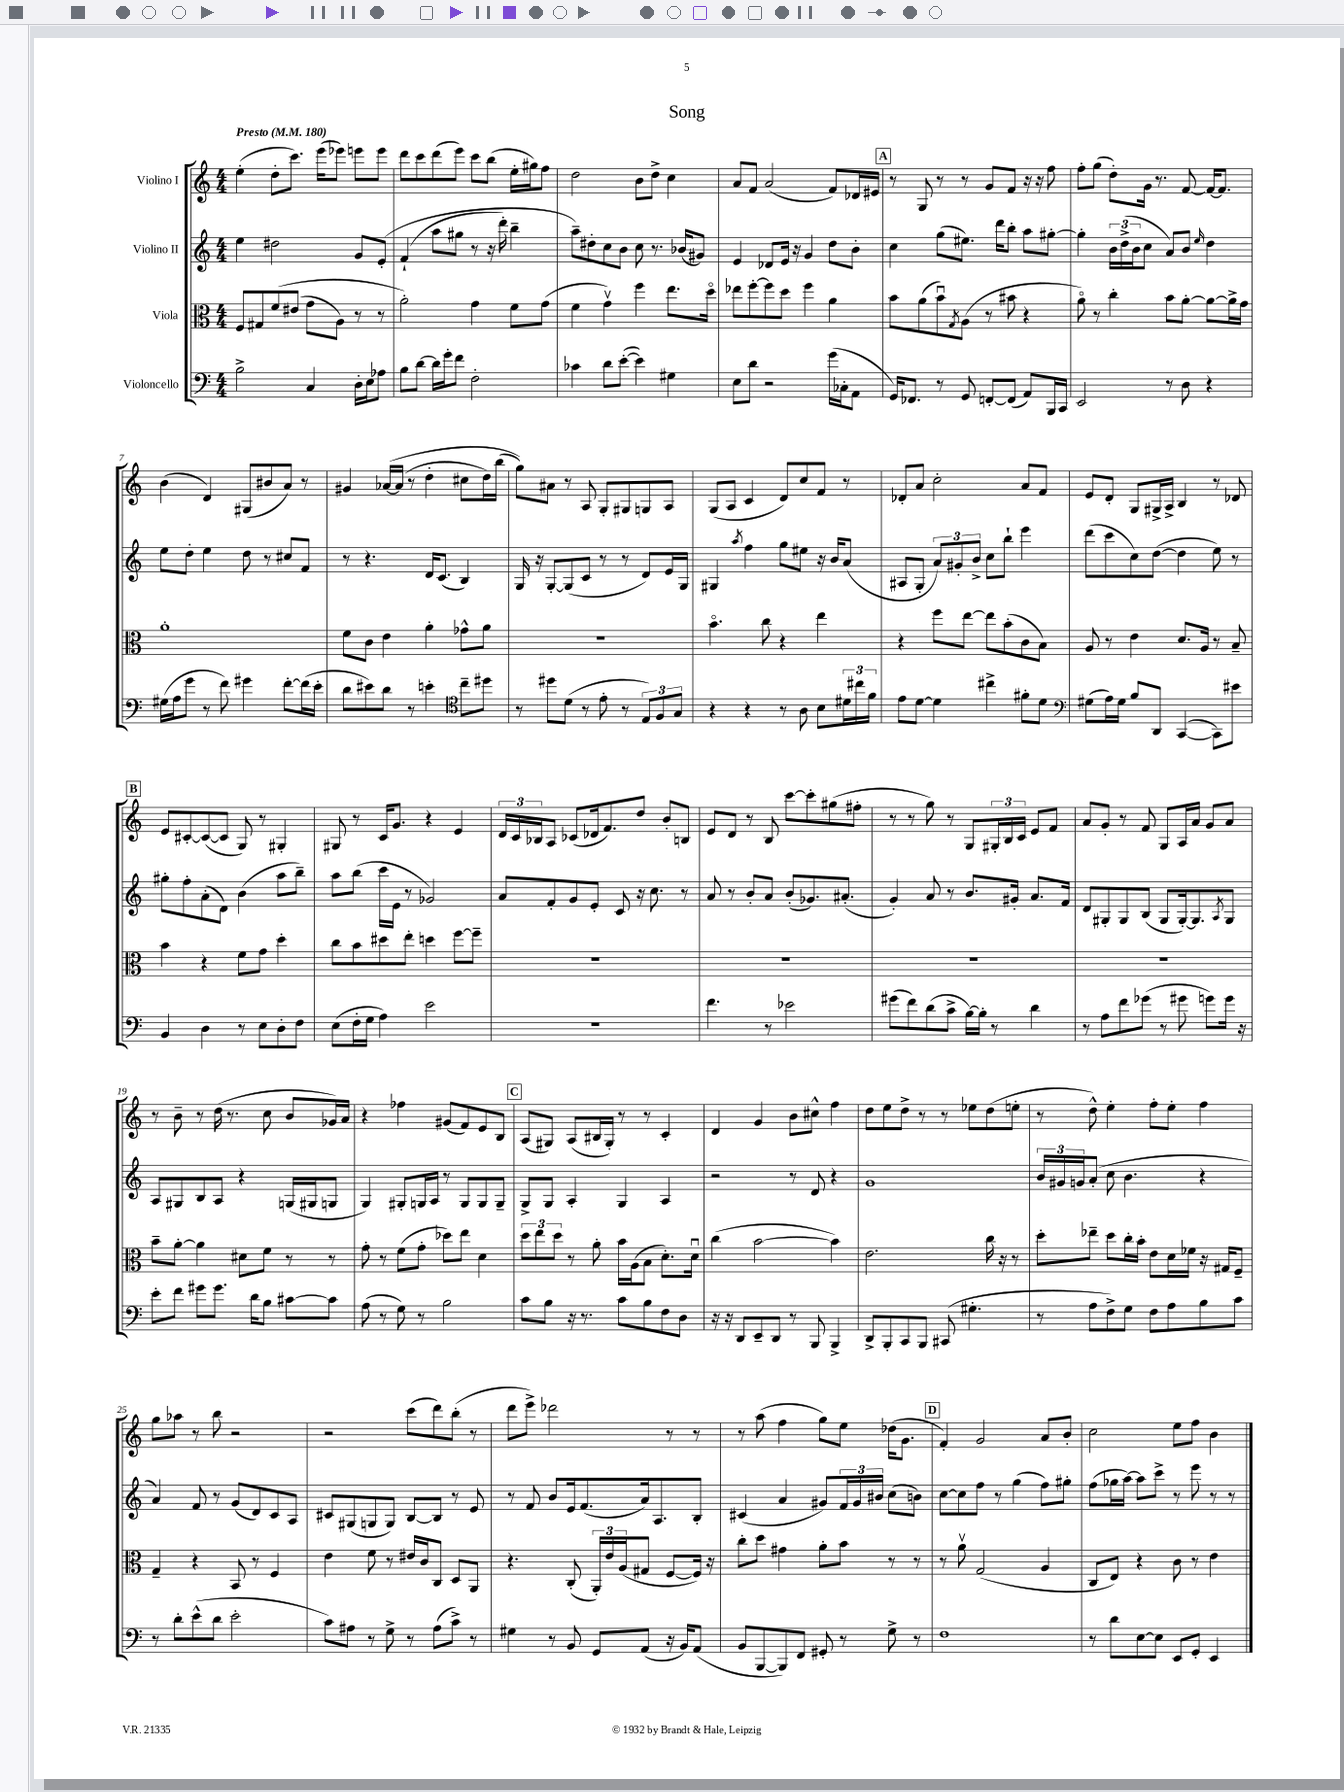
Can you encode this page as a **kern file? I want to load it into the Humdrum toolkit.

**kern	**kern	**kern	**kern
*staff4	*staff3	*staff2	*staff1
*clefF4	*clefC3	*clefG2	*clefG2
*k[]	*k[]	*k[]	*k[]
*M4/4	*M4/4	*M4/4	*M4/4
*MM180	*MM180	*MM180	*MM180
2B^	8F	4ee	(4ee'
.	8G#	.	.
.	&(8f	2dd#	8dd'
.	(8e#	.	8.ccc)
4C	8g	.	.
.	.	.	(16eee
.	8A)	.	8eee-)
16D'	8r	8g	8eee
16E	.	.	.
8A-	8r	&(8e'	8eee
=	=	=	=
8B	2a'&)	(4f`	8ddd
[8d	.	.	8ccc
16d]	.	8aa	(8ddd
16g'	.	.	.
8f	.	8gg#	8eee)
2F'	4g	8r	8ccc
.	.	16r	(8bb
.	.	16ddd')	.
.	8f	4bb~	16ee'
.	.	.	16gg#)
.	(8g	.	8ff
=	=	=	=
4c-	4f	8aa~&)	2dd
.	.	8dd#'	.
8d	4gv)	8cc	.
([8e'	.	8b	.
4e])	4ff	8cc	8b
.	.	8.r	8dd^
4G#	8.ee	.	4cc
.	.	(16b-	.
.	.	8g#)	.
.	16ddo	.	.
=	=	=	=
8E	8ee-	4e	8a
8d	[8ff'	.	8f
2r	8ff]	8d-	(2a
.	8dd	16e	.
.	.	16r	.
.	4ff	4g	.
(16g	4a	8dd	8f)
16C-'	.	.	.
8AA	.	8b'	16d-
.	.	.	16e#
=	=	=	=
16GG)	8b	4cc	8r
8.FF-	.	.	.
.	(8a	.	8G
8r	8bu)	(8gg	8r
.	8qG	.	.
8GG	(8A	8.ee#)	8r
[8FF'	8r	.	8g
.	.	16ddd	.
(8FF]	8b#	8bb'	8f
8AA)	4r	8aa	16r
.	.	.	16r
16BBB	.	[8gg#'	8ff
16CC	.	.	.
=	=	=	=
2EE	8ao)	4gg#']	8ff'
.	8r	.	(8gg
.	4cc'	24b	8dd')
.	.	(24dd^	.
.	.	24b	.
.	.	8cc	16g
.	.	.	8.r
8r	8b	8a)	.
8D	[8a'	8b	[8f
.	.	16qqee	.
4r	8a_	4dd	16f_
.	.	.	8.f]
.	16a^]	.	.
.	16g	.	.
=	=	=	=
(16G#	1a'	8ee	(4b
16A	.	.	.
8g	.	8dd'	.
8r	.	4ee	4d)
8f)	.	.	.
4g#	.	8dd	(8G#
.	.	8r	8b#
[8f'	.	8cc#	8a)
(16f]	.	8f	8r
16e'	.	.	.
=	=	=	=
8d	8f	8r	4g#
8e#)	8c	4.r	.
8d	4e	.	&([16a-
.	.	.	(16a-]
8r	.	.	8r
4e'	4a'	16d	4dd'
.	.	(8.c	.
*clefC4	*	*	*
8cc~	8g-^^	4B)	8cc#
8dd#	8a	.	16dd)
.	.	.	(16bb
=	=	=	=
8r	1r	16G	8gg)&)
.	.	16r	.
8dd#	.	[8G'	8a#
(8d	.	(8G]	8r
8r	.	8c	8A
8e'	.	8r	8G'
8r	.	8r	8G#
12E)	.	8d)	8G
12F	.	.	.
.	.	16e	8A
12G	.	.	.
.	.	16G	.
=	=	=	=
4r	4.bo	4G#	(8G
.	.	.	8A
.	.	8qaa	.
4r	.	4ff	4c
.	8cc	.	.
8r	4r	8gg	8d)
8A	.	8ee#	8cc
8B	4ee	16r	8f
.	.	16b	.
24d#	.	(8a	8r
24cc#	.	.	.
24f	.	.	.
=	=	=	=
8e	4r	8A#	8d-'
[8d	.	8G'	8a
4d]	8ff	12a)	2cc'
.	.	12g#'	.
.	[8ee	.	.
.	.	12b^	.
4cc#^	8ee]	8cc	.
.	(8b'	8bb`	.
8f#'	8c	4eee	8a
8d	8B)	.	8f
=	=	=	=
*clefF4	*	*	*
(8G#	8A	(8ddd	8e
16A)	8r	8ccc	8d'
16G#	.	.	.
8B	4e	8cc)	8G
8DD	.	([8dd	16G#^
.	.	.	16A^
([4CC	8.d	4dd]	4B
.	16A	.	.
8CC])	8r	8ee)	8r
8e#	8B~	8r	8d-
=	=	=	=
4BB	4b	8gg#'	8e
.	.	8ff'	[8c#'
4D	4r	(8a'	(8c#_
.	.	8d)	8c#]
8r	8f	(4b	8G)
8E	8g	.	8r
8D'	4dd'	8aa	4G#'
8F	.	8bb~)	.
=	=	=	=
(8E	8cc	8aa	8G#
16F'	8b	(8bb	8r
16G	.	.	.
4A)	8dd#	16ccc	16c
.	.	16e	8.g
.	8ee'	8r	.
2e	4dd	2g-)	4r
.	[8ff	.	4e
.	8ff~]	.	.
=	=	=	=
1r	1r	8a	24d
.	.	.	24c
.	.	.	24B-
.	.	8f'	8A
.	.	8g	(8c-
.	.	8e'	16d-
.	.	.	8.f)
.	.	8c	.
.	.	16r	8dd
.	.	8.cc	.
.	.	.	8b'
.	.	8r	8B
=	=	=	=
4.f	1r	8a	8e
.	.	8r	8d
.	.	8b'	8r
8r	.	8a	8B
2e-	.	(8b'	[8ccc
.	.	8.g-)	8ccc']
.	.	.	(8gg#
.	.	(8.a#'	.
.	.	.	8ff#'
=	=	=	=
(8g#	1r	4g')	8r
8f)	.	.	8r
(8d	.	8a	8gg)
8c^	.	8r	8r
[16B)	.	8.b	8G
16B']	.	.	.
8r	.	.	24G#'
.	.	.	24B
.	.	16g#'	.
.	.	.	24c
4d	.	8.a	8e
.	.	.	8f
.	.	16f	.
=	=	=	=
8r	1r	8d	8a
8A	.	8G#'	8g'
8f	.	8G#	8r
(8g-	.	(8B	8f
8r	.	8G#	8G
8g#	.	[16G#')	16A
.	.	8.G#]	16a
8g)	.	.	8g
.	.	8qA	.
16g	.	8G#	8a
16r	.	.	.
=	=	=	=
8e'	8b~	8A	8r
8f	[8a'	8G#	8b~
8g#	4a]	8B	8r
8.g#	.	8A	(16dd
.	.	.	8.r
.	8d#	4r	.
16d	.	.	.
8B	8f	.	8cc
[8c#	8r	(16G	8b
.	.	16G#	.
8c#]	8r	8G	16g-)
.	.	.	16a
=	=	=	=
(8A	8g'	4G)	4r
8r	8r	.	.
8G)	(8f	8G#'	4ff-
8r	8g'	16G	.
.	.	16A	.
2B	8dd-)	8r	(8g#
.	8ee	8G	8f)
.	4d	8G	8e
.	.	8G~	8B
=	=	=	=
8c	12dd	8G^	(8A
.	12ee	.	.
8B	.	8G	8G#)
.	12dd	.	.
16r	8r	4A'	(8A
8.r	.	.	.
.	8a'	.	16B#
.	.	.	16G#')
8c	16b	4G	8r
.	(16A	.	.
8B	8B	.	8r
8F	8.d')	4A	4c'
8D	.	.	.
.	16du	.	.
=	=	=	=
16r	(4cc	2r	4d
16r	.	.	.
8DD	.	.	.
8EE~	[2b	.	4g
8DD	.	.	.
8r	.	8r	8b
8BBB	.	8d	8cc#^^
4BBB^	4b])	4r	4ff
=	=	=	=
8DD^	2.e	1g	8dd
8BBB'	.	.	8ee
8CC	.	.	8dd^
8BBB	.	.	8r
(8CC#	.	.	8r
4.G#'	.	.	8ee-
.	16cc	.	(8dd
.	16r	.	.
.	8r	.	8ee'
=	=	=	=
8r	8dd'	24b	8r
.	.	24g#	.
.	.	24g	.
8A	8ee-~	(8a'	8dd^^)
8F^)	8dd	8cc	4ee'
8G	16cc'	4.b	.
.	16b'	.	.
8F	8e	.	8ff'
8A	16d	.	8ee'
.	16f-	.	.
8B	16r	4r	4ff
.	16G#	.	.
8c	8F~	.	.
=	=	=	=
8r	4G~	4a)	8gg
8d'	.	.	8aa-
(8e^^	4r	8f	8r
8d	.	8r	8bb
2e'	8BB	(8g	2r
.	8r	8d)	.
.	4F	8c	.
.	.	8A	.
=	=	=	=
8c)	4e	8c#	2r
8A#	.	(8G#	.
8r	8f	8G	.
8G^	8r	8G)	.
8r	16e#	[8B	(8ccc
.	16c	.	.
(8A#	8C	8B]	8ddd)
8c^)	8D	8r	(8bb'
8r	8AA	8e	8r
=	=	=	=
4G#	4.r	8r	8ddd
.	.	8f	8eee^)
8r	.	8b	2ddd-
8BB	(8C'	16e	.
.	.	(8.f	.
8GG	24AA')	.	.
.	24e	.	.
.	(24A	.	.
(8AA	8G#	16a)	.
.	.	8.A	.
16r	[8F	.	8r
16BB)	.	.	.
(8AA	16F])	8B'	8r
.	16r	.	.
=	=	=	=
8BB	8cc'	(4c#	8r
[8BBB	8dd	.	(8aa
8BBB])	4g#	4a	4ff
8FF	.	.	.
8GG#'	8a'	8g#)	8gg)
8r	8b	24f	8ee
.	.	24g#	.
.	.	24b#	.
8G^	8r	(8cc	(16dd-
.	.	.	8.g
8r	8r	8b)	.
=	=	=	=
1F	8r	[8cc	4f')
.	8av	8cc]	.
.	(2G	8ff	2g
.	.	8r	.
.	.	(4gg	.
.	4A	8ff)	8a
.	.	8gg#'	8b'
=	=	=	=
8r	8C	(8ff	2cc
8d	8E)	16gg-	.
.	.	[16aa)	.
[8E	4r	8aa]	.
8E]	.	8ccc^	.
8EE	8c	8r	8ee
8GG'	8r	8eee	8ff
4EE	4e	8r	4b
.	.	8r	.
==	==	==	==
*-	*-	*-	*-
